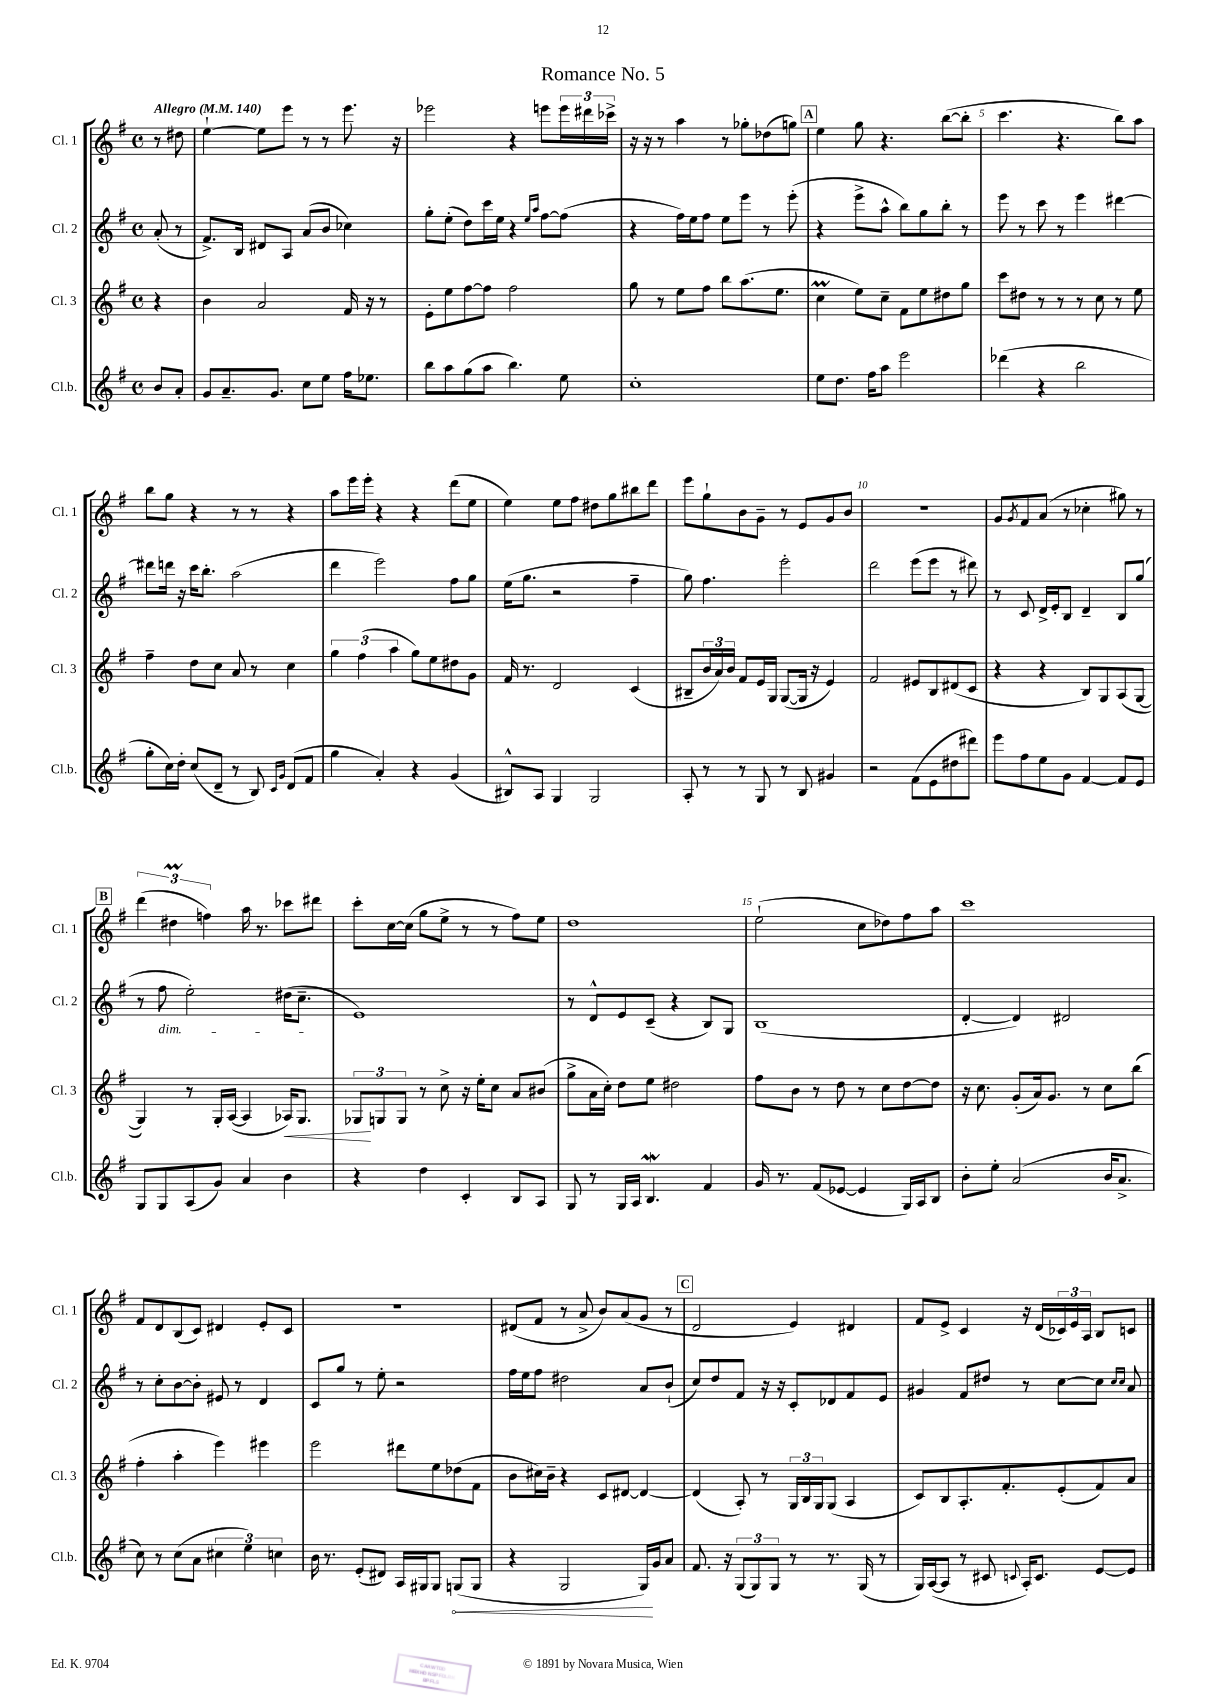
\header { title = "Romance No. 5" }
<<
\new StaffGroup <<
\new Staff = "s0" \with { instrumentName = "Cl. 1" shortInstrumentName = "Cl. 1" } {
    \clef treble \key g \major \defaultTimeSignature \time 4/4 \partial 4 \tempo "Allegro" 4 = 140
    r8 dis''8 |
    e''4~-! e''8 e'''8 r8 r8 e'''8. r16 |
    ees'''2 r4 e'''8 \tuplet 3/2 { e'''16 dis'''16 ces'''16-> } |
    r16 r16 r8 a''4 r8 ges''8-. des''8( g''8) |
    \mark \markup { \box "A" } e''4 g''8 r4. b''8~( b''8-. |
    c'''4. r4. b''8) a''8 |
    b''8 g''8 r4 r8 r8 r4 |
    a''8 e'''16 e'''16-. r4 r4 d'''8( e''8 |
    e''4) e''8 fis''8 dis''8 g''8 bis''8 d'''8 |
    e'''8 g''8-! b'8 g'8-- r8 e'8 g'8 b'8 |
    r1 |
    g'8 \acciaccatura { g'8 } fis'8 a'8( r8 ces''4-. gis''8) r8 |
    \mark \markup { \box "B" } \tuplet 3/2 { d'''4( dis''4\prall f''4) } a''16 r8. ces'''8 dis'''8 |
    c'''8-. c''16~ c''16( g''8 e''8-> r8 r8 fis''8) e''8 |
    d''1 |
    e''2-!( c''8 des''8) fis''8 a''8 |
    c'''1 |
    fis'8 d'8 b8( c'8) dis'4 e'8-. c'8 |
    R1 |
    dis'8( fis'8 r8 a'8-> b'8) a'8( g'8 r8 |
    \mark \markup { \box "C" } d'2 e'4) dis'4 |
    fis'8 e'8-> c'4 r16 d'16( \tuplet 3/2 { ces'16) e'16 a16 } b8 c'8 \bar "|." |
}
\new Staff = "s1" \with { instrumentName = "Cl. 2" shortInstrumentName = "Cl. 2" } {
    \clef treble \key g \major \defaultTimeSignature \time 4/4 \partial 4
    a'8-.( r8 |
    fis'8.->) b16 dis'8 a8 a'8( b'8 ces''4) |
    g''8-. e''8-.( d''8) c'''16 e''16 r4 \grace { e''16 a''16 } fis''8~ fis''8( |
    r4 fis''16) e''16 fis''8 e''8 e'''8 r8 e'''8-.( |
    \mark \markup { \box "A" } r4 e'''8-> a''8-^ b''8) g''8 b''8-. r8 |
    e'''8 r8 c'''8 r8 e'''4 dis'''4~ |
    dis'''8 d'''16 r16 c'''16 b''8.-. a''2( |
    d'''4 e'''2) fis''8 g''8 |
    e''16( g''8. r2 fis''4-- |
    g''8) fis''4. e'''2-. |
    d'''2 e'''8( e'''8 r8 dis'''8) |
    r8 c'8 d'16-> e'16-. b8 d'4-- b8 g''8( |
    \mark \markup { \box "B" } r8 fis''8\dim e''2-.) dis''16( c''8.--\! |
    e'1) |
    r8 d'8-^ e'8 c'8--( r4 b8) g8 |
    b1( |
    d'4~-. d'4) dis'2 |
    r8 c''8-. b'8~ b'8-. eis'8 r8 d'4 |
    c'8 g''8 r8 e''8-. r2 |
    fis''16 e''16 fis''8 dis''2 a'8 b'8-!( |
    \mark \markup { \box "C" } c''8) d''8 fis'8 r16 r16 c'8-. des'8 fis'8 e'8 |
    gis'4 fis'8 dis''8 r8 c''8~ c''8 \grace { c''16 c''16 } a'8 \bar "|." |
}
\new Staff = "s2" \with { instrumentName = "Cl. 3" shortInstrumentName = "Cl. 3" } {
    \clef treble \key g \major \defaultTimeSignature \time 4/4 \partial 4
    r4 |
    b'4 a'2 fis'16 r16 r8 |
    e'8-. e''8 fis''8~ fis''8 fis''2 |
    g''8 r8 e''8 fis''8 b''8 a''8.( e''8. |
    \mark \markup { \box "A" } c''4\prall e''8) c''8-- fis'8 e''8 dis''8 g''8 |
    c'''8 dis''8 r8 r8 r8 c''8 r8 e''8 |
    fis''4-- d''8 c''8 a'8 r8 c''4 |
    \tuplet 3/2 { g''4 fis''4( a''4 } g''8) e''8 dis''8 g'8 |
    fis'16 r8. d'2 c'4( |
    bis8-- \tuplet 3/2 { b'16 a'16) b'16 } fis'8 e'16 g16 g8~( g16 r16 e'4) |
    fis'2 eis'8 b8 dis'8( c'8 |
    r4 r4 b8) g8 a8( g8~ |
    \mark \markup { \box "B" } g4) r8 g16-. a16~( a4 aes16\<) g8. |
    \tuplet 3/2 { ges8\! g8 g8 } r8 c''8-> r16 e''16-. c''8 a'8 bis'8( |
    g''8-> a'16 c''16-.) d''8 e''8 dis''2 |
    fis''8 b'8 r8 d''8 r8 c''8 d''8~ d''8 |
    r16 c''8. g'8-.( a'16) g'8. r8 c''8 b''8( |
    fis''4-. a''4-. e'''4) eis'''4 |
    e'''2 dis'''8 e''8 des''8( fis'8 |
    b'8 cis''16) b'16-- r4 c'8 dis'8~ dis'4~ |
    \mark \markup { \box "C" } dis'4( a8-.) r8 \tuplet 3/2 { g16 b16 g16 } g8( a4 |
    c'8) b8 a8.-. fis'8.-. e'8-.( fis'8) a'8 \bar "|." |
}
\new Staff = "s3" \with { instrumentName = "Cl.b." shortInstrumentName = "Cl.b." } {
    \clef treble \key g \major \defaultTimeSignature \time 4/4 \partial 4
    b'8 a'8-. |
    g'8 a'8.-- g'8. c''8 e''8 fis''16 ees''8. |
    b''8 a''8 g''8( a''8 b''4.) e''8 |
    c''1-. |
    \mark \markup { \box "A" } e''8 d''8. fis''16 a''8 e'''2 |
    des'''4( r4 b''2 |
    g''8-. c''16) d''16-. c''8( d'8-- r8 b8) \grace { c'16 g'16 } d'8( fis'8 |
    g''4 a'4-.) r4 g'4( |
    bis8-^) a8 g4 g2 |
    a8-. r8 r8 g8 r8 b8 gis'4 |
    r2 fis'8( e'8 dis''8 dis'''8) |
    e'''8 fis''8 e''8 g'8 fis'4~ fis'8 e'8 |
    \mark \markup { \box "B" } g8 g8 a8( g'8) a'4 b'4 |
    r4 d''4 c'4-. b8 a8 |
    g8 r8 g16 a16 b4.\mordent fis'4 |
    g'16 r8. fis'8( ees'8~ ees'4 g16) a16 b8 |
    b'8-. e''8-. a'2( b'16 a'8.-> |
    c''8) r8 c''8( a'8 \tuplet 3/2 { cis''4 e''4) c''4 } |
    b'16 r8. e'8-.( dis'8) a16 gis16 gis8 \once \override Hairpin.circled-tip = ##t g8\<( g8 |
    r4 g2 g16\!) g'16 a'8 |
    \mark \markup { \box "C" } fis'8. r16 \tuplet 3/2 { g8( g8) g8 } r8 r8. g16( r8 |
    g16) a16~( a8 r8 cis'8 \appoggiatura { c'8 } a16-.) c'8. e'8~ e'8 \bar "|." |
}
>>
>>
\layout { \context { \Score \override BarNumber.break-visibility = ##(#f #t #t) barNumberVisibility = #(every-nth-bar-number-visible 5) } }
